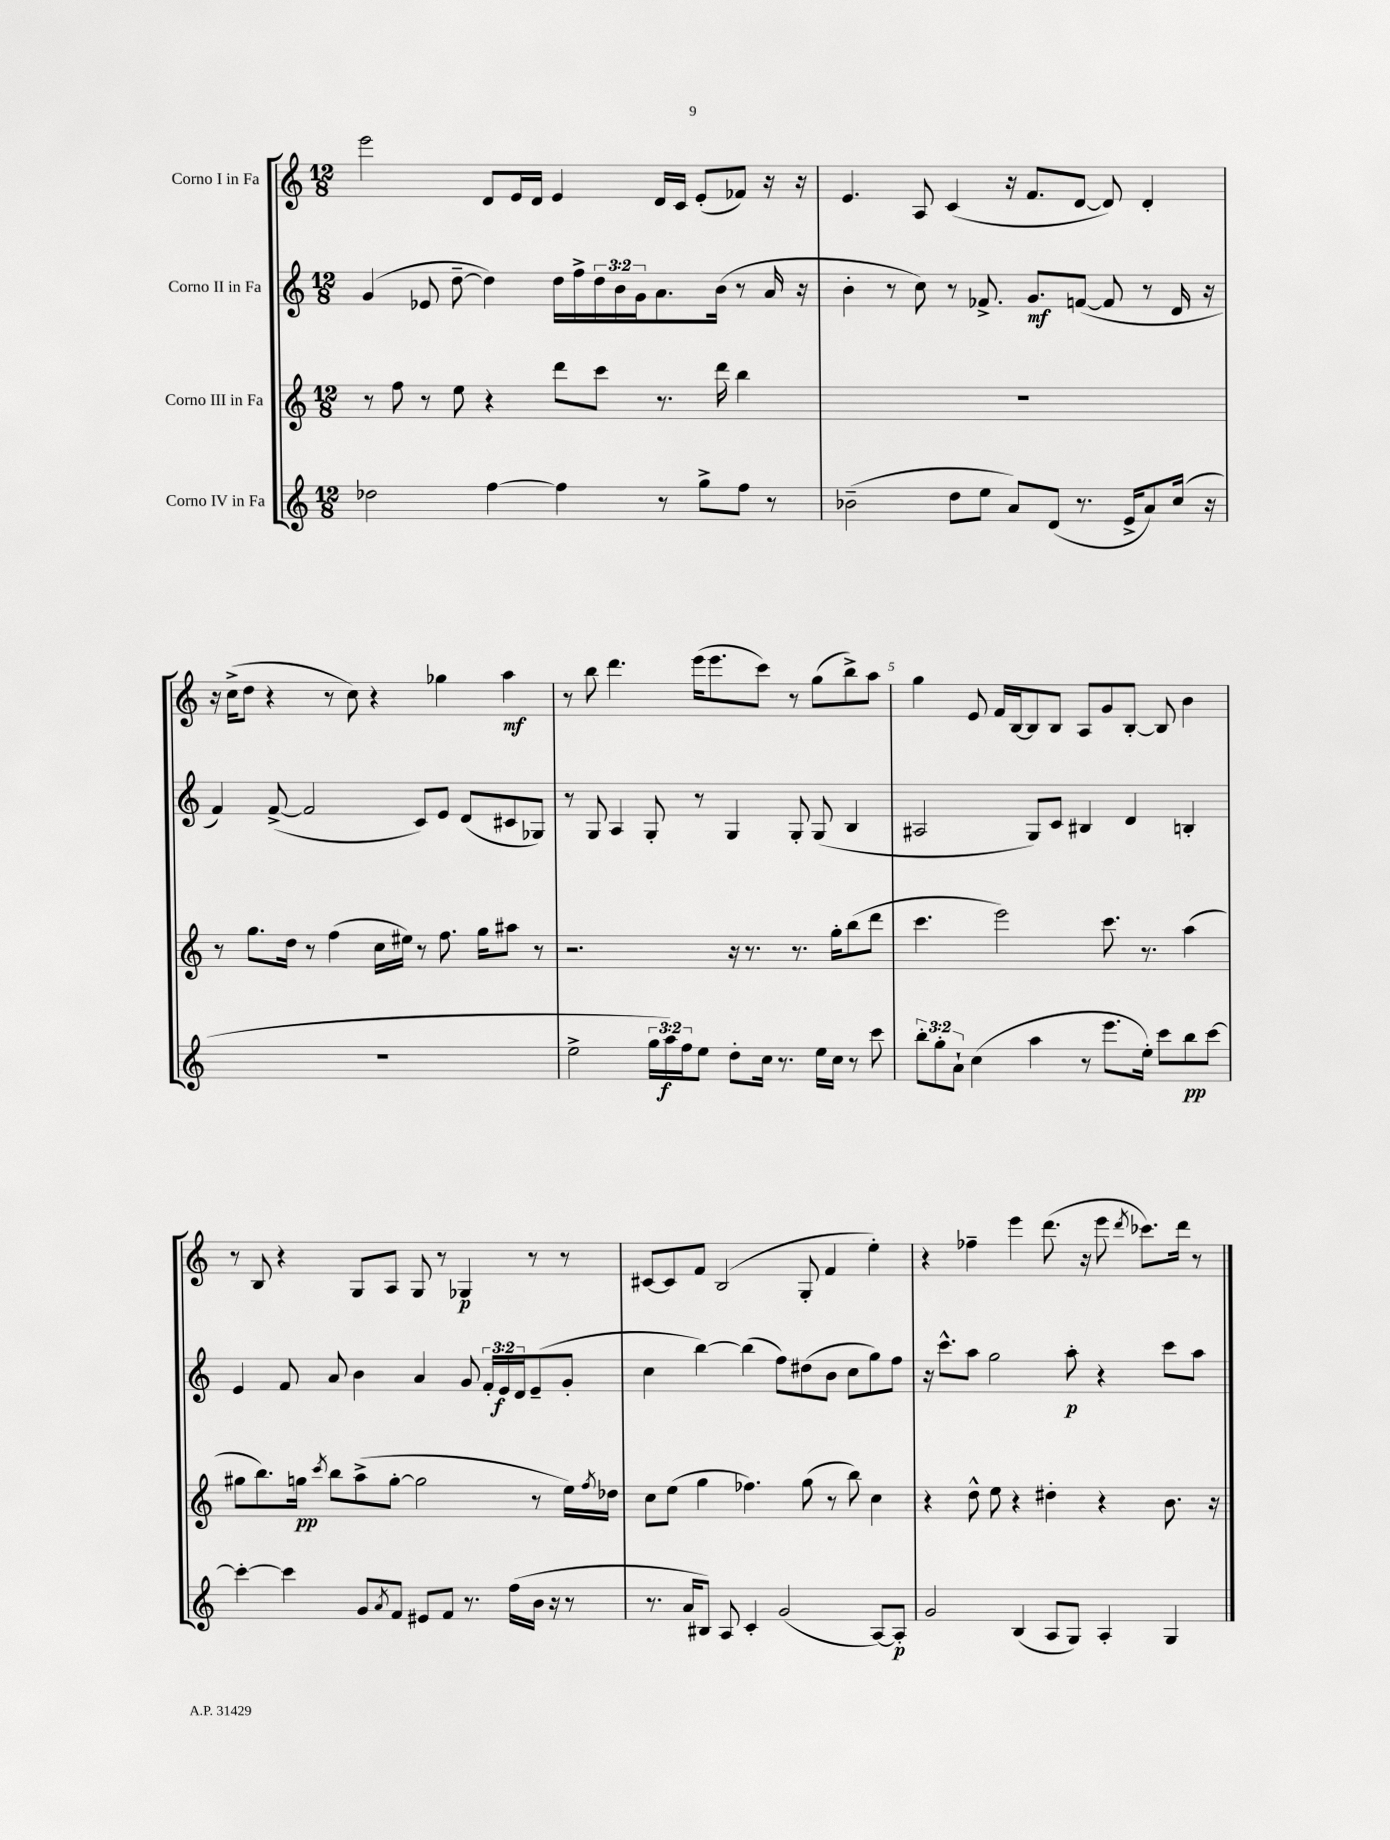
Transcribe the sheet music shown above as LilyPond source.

<<
\new StaffGroup <<
\new Staff = "s0" \with { instrumentName = "Corno I in Fa" } {
    \clef treble \key c \major \numericTimeSignature \time 12/8
    e'''2 d'8 e'16 d'16 e'4 d'16 c'16 e'8-.( fes'8) r16 r16 |
    e'4. a8 c'4( r16 f'8. d'8~ d'8) d'4-. |
    r16 c''16->( d''8 r4 r8 c''8) r4 ges''4 a''4\mf |
    r8 b''8 d'''4. e'''16( e'''8. c'''8) r8 g''8( b''8->) a''8 |
    g''4 e'8 f'16 b16~ b8 b8 a8 g'8 b8~-. b8 b'4 |
    r8 b8 r4 g8 a8 g8 r8 ges4\p r8 r8 |
    cis'8~ cis'8 f'8 b2( g8-. f'4 e''4-.) |
    r4 fes''4-- e'''4 d'''8.( r16 e'''8 \acciaccatura { d'''8 } ces'''8.) d'''16 r8 \bar "|." |
}
\new Staff = "s1" \with { instrumentName = "Corno II in Fa" } {
    \clef treble \key c \major \numericTimeSignature \time 12/8 \override Staff.TupletNumber.text = #tuplet-number::calc-fraction-text
    g'4( ees'8 d''8~-- d''4) d''16 f''16-> \tuplet 3/2 { d''16 b'16 g'16 } a'8. b'16( r8 a'16 r16 |
    b'4-. r8 c''8) r8 fes'8.-> g'8.\mf f'8~( f'8 r8 d'16 r16 |
    f'4) f'8~->( f'2 c'8) e'8 d'8( cis'8 ges8) |
    r8 g8 a4 g8-. r8 g4 g8-. g8( b4 |
    ais2 g8) c'8 bis4 d'4 b4-. |
    e'4 f'8 a'8 b'4 a'4 g'8 \tuplet 3/2 { f'16-. e'16\f d'16 } e'8--( g'8-. |
    c''4 b''4~) b''4( f''8) dis''8( b'8 c''8 g''8) f''8 |
    r16 c'''8.-^ a''8 g''2 a''8-.\p r4 c'''8 a''8 \bar "|." |
}
\new Staff = "s2" \with { instrumentName = "Corno III in Fa" } {
    \clef treble \key c \major \numericTimeSignature \time 12/8
    r8 f''8 r8 e''8 r4 d'''8 c'''8 r8. d'''16 b''4 |
    R1. |
    r8 g''8. d''16 r8 f''4( c''16 eis''16) r8 f''8. g''16 ais''8 r8 |
    r2. r16 r8. r8. g''16-. b''8( d'''8 |
    c'''4. e'''2) c'''8. r8. a''4( |
    gis''8 b''8.) g''16\pp \acciaccatura { c'''8 } b''8 a''8->( g''8~-. g''2 r8 e''16) \acciaccatura { f''8 } des''16 |
    c''8 e''8( g''4 fes''4.) g''8( r8 b''8) c''4 |
    r4 d''8-^ e''8 r4 dis''4-. r4 b'8. r16 \bar "|." |
}
\new Staff = "s3" \with { instrumentName = "Corno IV in Fa" } {
    \clef treble \key c \major \numericTimeSignature \time 12/8 \override Staff.TupletNumber.text = #tuplet-number::calc-fraction-text
    des''2 f''4~ f''4 r8 g''8-> f''8 r8 |
    bes'2--( d''8 e''8 a'8) d'8( r8. e'16-> a'8) c''16( r16 |
    R1. |
    e''2-> \tuplet 3/2 { g''16 a''16\f) f''16 } e''8 d''8-. c''16 r8. e''16 c''16 r8 c'''8 |
    \tuplet 3/2 { b''8-. g''8-. a'8-! } c''4( a''4 r8 e'''8. e''16-.) c'''8 b''8\pp c'''8~ |
    c'''4~-. c'''4 g'8 \acciaccatura { a'8 } f'8 eis'8 f'8 r8. f''16( b'16 r16 r8 |
    r8. a'16 bis8) a8 c'4-. g'2( a8~) a8-.\p |
    g'2 b4( a8 g8) a4-. g4 \bar "|." |
}
>>
>>
\layout { \context { \Score \override BarNumber.break-visibility = ##(#f #t #t) barNumberVisibility = #(every-nth-bar-number-visible 5) } }
